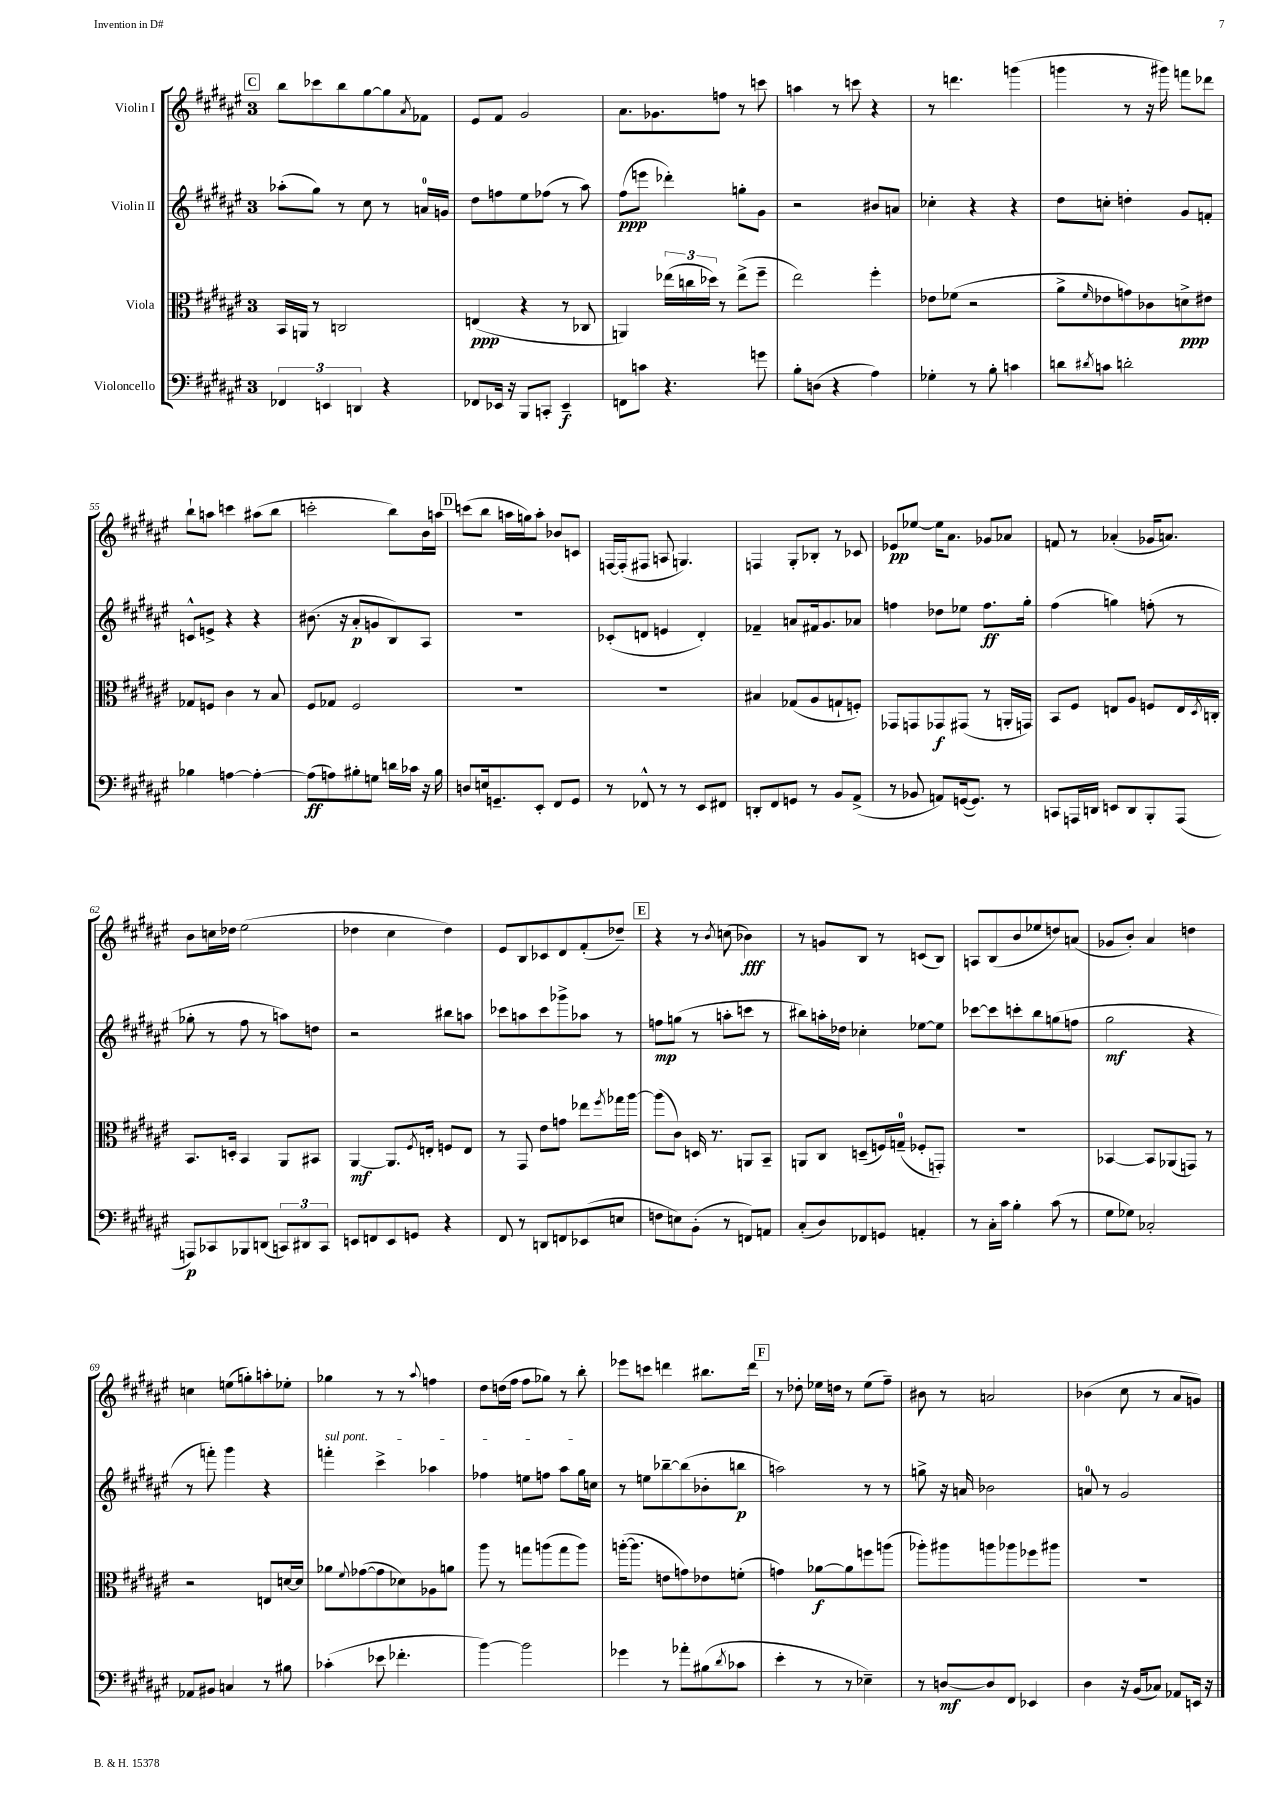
<<
\new StaffGroup <<
\new Staff = "s0" \with { instrumentName = "Violin I" } {
    \clef treble \key fis \major \once \override Staff.TimeSignature.style = #'single-digit \time 3/4
    \mark \markup { \box "C" } b''8 ces'''8 b''8 gis''8~ gis''8 \acciaccatura { ais'8 } fes'8 |
    eis'8 fis'8 gis'2 |
    ais'8. ges'8. f''8 r8 c'''8 |
    a''4 r8 c'''8 r4 |
    r8 d'''4. g'''4( |
    g'''4 r8 r16 gis'''16) f'''8 des'''8 |
    b''8-! a''8 c'''4 ais''8( b''8 |
    c'''2-. b''8) b'16 a''16 |
    \mark \markup { \box "D" } c'''8( b''8 a''16 g''16) a''8-. bes'8 c'8 |
    f16~ f16-.( fis8 a8 g4.) |
    f4 gis8-. bes8-. r8 ces'8 |
    ees'8\pp ees''8~ ees''16 ais'8. ges'8 aes'8 |
    f'8 r8 aes'4-.( ges'16 a'8.) |
    b'8 c''16 des''16 eis''2( |
    des''4 cis''4 des''4) |
    eis'8 b8 ces'8 dis'8 fis'8-.( des''8--) |
    \mark \markup { \box "E" } r4 r8 \acciaccatura { b'8 } c''8( bes'4\fff) |
    r8 g'8 b8 r8 c'8( b8) |
    a8 b8( b'8 ees''8 d''8) a'8( |
    ges'8 b'8-.) ais'4 d''4 |
    c''4 e''8( g''8-.) a''8-. ees''8-. |
    ges''4 r8 r8 \appoggiatura { ais''8 } f''4 |
    dis''8 d''16( fis''16 fis''8 ges''8) r8 b''8-. |
    ees'''8 c'''8 d'''4 bis''8. d'''16 |
    \mark \markup { \box "F" } r8 des''8-. ees''16 d''16 r8 ees''8( fis''8--) |
    bis'8 r8 a'2 |
    bes'4( cis''8 r8 ais'8 g'8) \bar "|." |
}
\new Staff = "s1" \with { instrumentName = "Violin II" } {
    \clef treble \key fis \major \once \override Staff.TimeSignature.style = #'single-digit \time 3/4
    \mark \markup { \box "C" } aes''8-.( gis''8) r8 cis''8 r8 a'16-0 g'16 |
    dis''8 f''8 eis''8 fes''8( r8 ais''8) |
    fis''8\ppp( e'''8 des'''4-.) g''8-. gis'8 |
    r2 bis'8 a'8 |
    ces''4-. r4 r4 |
    dis''8 c''8-. d''4-. gis'8 f'8-. |
    c'8-^ e'8-> r4 r4 |
    bis'8.( r16 ais'8-.\p g'8 b8) ais8 |
    \mark \markup { \box "D" } R2. |
    ces'8-.( d'8 e'4 d'4-.) |
    fes'4-- a'8 fis'16 gis'8. aes'8 |
    f''4 des''8 ees''8 f''8.\ff gis''16-. |
    fis''4( g''4) f''8-.( r8 |
    ges''8-. r8 fis''8 r8 a''8) d''8 |
    r2 bis''8 a''8 |
    ces'''8 a''8 ces'''8 ges'''8-> aes''8 r8 |
    \mark \markup { \box "E" } f''8\mp g''8( r8 a''8-. c'''8 r8 |
    bis''8) a''16-. des''16 ces''4-. ees''8~ ees''8 |
    ces'''8~ ces'''8 c'''8-. b''8 g''8( f''8 |
    gis''2\mf r4 |
    r8 f'''8-.) gis'''4 r4 |
    \once \override TextSpanner.bound-details.left.text = \markup { \italic "sul pont." } f'''4-.\startTextSpan cis'''4-> aes''4 |
    fes''4 e''8 f''8 ais''8 gis''16 c''16\stopTextSpan |
    r8 e''8 bes''8~-- bes''8( bes'8-. b''8\p |
    \mark \markup { \box "F" } a''2) r8 r8 |
    g''8-> r16 a'16 bes'2 |
    a'8-0 r8 gis'2 \bar "|." |
}
\new Staff = "s2" \with { instrumentName = "Viola" } {
    \clef alto \key fis \major \once \override Staff.TimeSignature.style = #'single-digit \time 3/4
    \mark \markup { \box "C" } b,16 a,16 r8 c2 |
    e4\ppp( r4 r8 ces8 |
    a,4) \tuplet 3/2 { ees''16( c''16 des''16) } r8 ees''8->( fis''8-- |
    eis''2) fis''4-. |
    ees'8 fes'8( r2 |
    ais'8-> \grace { fis'16 } ees'8 g'8) ces'8 d'8->\ppp eis'8 |
    ges8 f8 cis'4 r8 b8 |
    fis8 ges8 fis2 |
    \mark \markup { \box "D" } R2. |
    R2. |
    bis4 ges8( ais8 g8-! f8-.) |
    ges,8 g,8 ges,8\f gis,8( r8 a,16-. g,16) |
    b,8 fis8 e8 ais8 f8 e16 \acciaccatura { dis8 } c16-. |
    b,8. d16-. b,4 ais,8 bis,8 |
    ais,4~\mf ais,8. \acciaccatura { fis8 } e16-. f8 e8 |
    r8 gis,8 eis'8 g'8 ees''8 \acciaccatura { fis''8 } ges''16 ais''16~ |
    \mark \markup { \box "E" } ais''8( cis'8) d16 r8. a,8 b,8-- |
    a,8 cis8 d8--( f16) g16-0--( fes8-. g,8-.) |
    R2. |
    bes,4~ bes,8 aes,8( g,8) r8 |
    r2 e8 d'16~ d'16 |
    aes'8 \appoggiatura { fis'8 } ges'8~( ges'8 des'8) aes8 a'8 |
    ais''8 r8 g''8 a''8( g''8 a''8) |
    a''16~-.( a''8. e'8 g'8) ees'8 f'8-.( |
    \mark \markup { \box "F" } g'4) aes'8~\f aes'8 f''8 a''8( |
    aes''8-.) ais''8 a''8 aes''8 fes''8 ais''8 |
    R2. \bar "|." |
}
\new Staff = "s3" \with { instrumentName = "Violoncello" } {
    \clef bass \key fis \major \once \override Staff.TimeSignature.style = #'single-digit \time 3/4
    \mark \markup { \box "C" } \tuplet 3/2 { fes,4 e,4 d,4 } r4 |
    fes,8 ees,16 r16 b,,8 c,8-. ees,4--\f |
    f,8 c'8 r4. g'8 |
    b8-. d8( r4 ais4) |
    ges4-. r8 b8-. c'4 |
    d'8 \acciaccatura { dis'8 } c'8 d'2-. |
    bes4 a4~ a4~-. |
    a8\ff( a8) bis8-. g8 d'16 ces'16 r16 bis16 |
    \mark \markup { \box "D" } d8 e16 g,8.-- eis,8-. fis,8 g,8 |
    r8 fes,8-^ r8 r8 eis,8 fis,8 |
    d,8-. fis,8 g,8 r8 b,8 ais,8->( |
    r8 bes,8 a,8) g,16~( g,8.) r8 |
    c,8 a,,16 d,16 e,8 d,8 b,,8-. a,,8( |
    a,,8\p) ces,8 bes,,8 d,8( \tuplet 3/2 { c,8) dis,8 c,8 } |
    e,8 f,8 e,8 g,8 r4 |
    fis,8 r8 d,8 f,8 ees,8( e8 |
    \mark \markup { \box "E" } f8 e8) b,8-.( r8 f,8) a,8 |
    cis8-.( dis8) fes,8 g,8 a,4-. |
    r8 cis16-. cis'16 b4-. cis'8( r8 |
    gis8 ges8) ces2-. |
    aes,8 bis,8 c4 r8 bis8 |
    ces'4-.( ees'8 fes'4.-. |
    b'4~) b'2 |
    ges'4 r8 aes'8-. bis8( \acciaccatura { dis'8 } ces'8 |
    \mark \markup { \box "F" } eis'4-. r8 r8 ees4--) |
    r8 d8~\mf d8 fis,8 ees,4 |
    dis4 r16 b,16( ces8) aes,8 e,16 r16 \bar "|." |
}
>>
>>
\layout { \context { \Score currentBarNumber = #49 } }
